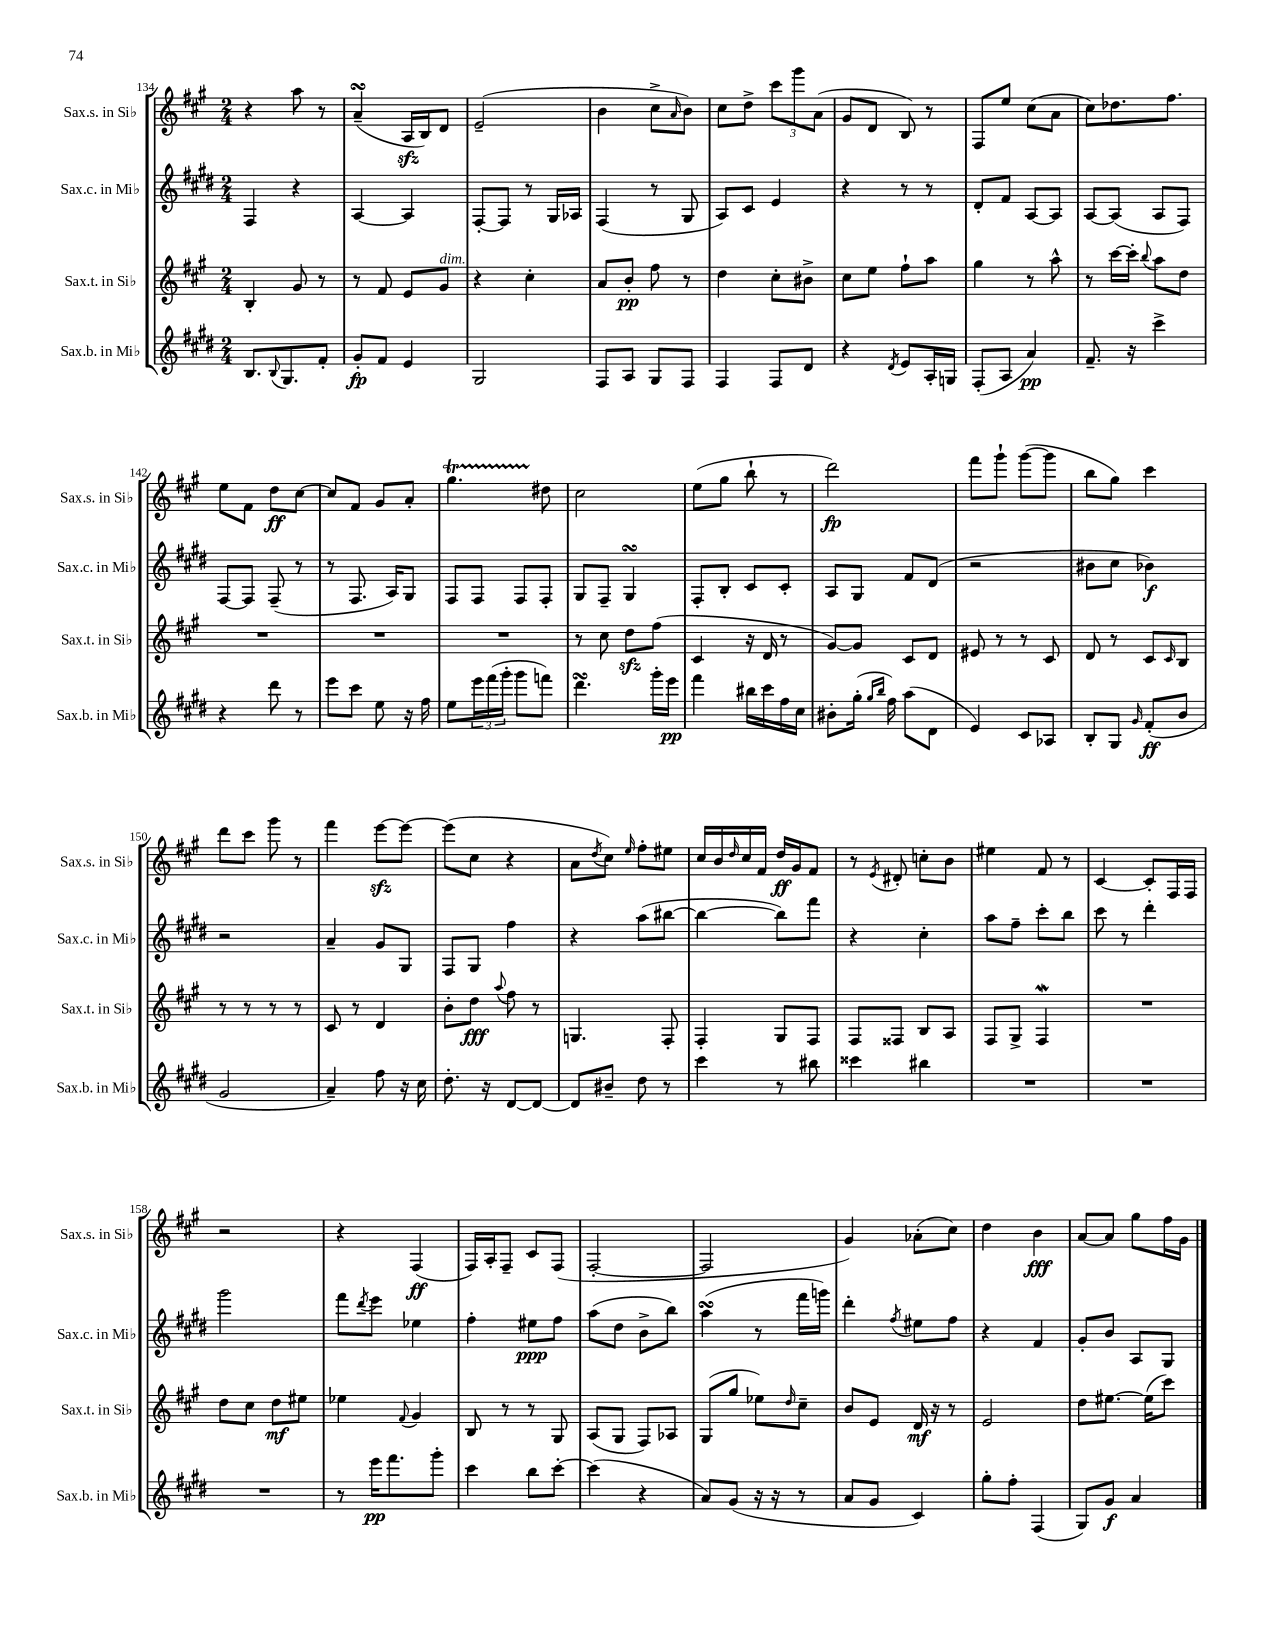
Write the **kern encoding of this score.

**kern	**dynam	**kern	**dynam	**kern	**dynam	**kern	**dynam
*part4	*part4	*part3	*part3	*part2	*part2	*part1	*part1
*staff4	*staff4	*staff3	*staff3	*staff2	*staff2	*staff1	*staff1
*I"Sax.b. in Mi♭	*	*I"Sax.t. in Si♭	*	*I"Sax.c. in Mi♭	*	*I"Sax.s. in Si♭	*
*I'Sax.b. in Mi♭	*	*I'Sax.t. in Si♭	*	*I'Sax.c. in Mi♭	*	*I'Sax.s. in Si♭	*
*clefG2	*	*clefG2	*	*clefG2	*	*clefG2	*
*k[f#c#g#d#]	*	*k[f#c#g#]	*	*k[f#c#g#d#]	*	*k[f#c#g#]	*
*M2/4	*	*M2/4	*	*M2/4	*	*M2/4	*
=134	=134	=134	=134	=134	=134	=134	=134
8.B/L	.	4B'/	.	4F#/	.	4r	.
8qqB/	.	.	.	.	.	.	.
8.G#/	.	.	.	.	.	.	.
.	.	8g#/	.	4r	.	8aa\	.
8f#'/J	.	8r	.	.	.	8r	.
=135	=135	=135	=135	=135	=135	=135	=135
8g#'/L	fp	8r	.	[4A/	.	(4asSSs~/	.
8f#/J	.	8f#/	.	.	.	.	.
4e/	.	8e/L	.	4A/]	.	16Azz/LL	.
.	.	.	.	.	.	16B/J)	.
!	!	!LO:TX:a:i:t=dim.	!	!	!	!	!
.	.	8g#/J	.	.	.	8d/J	.
=136	=136	=136	=136	=136	=136	=136	=136
2G#/	.	4r	.	[8F#'/L	.	(2e~/	.
.	.	.	.	8F#/J]	.	.	.
.	.	4cc#'\	.	8r	.	.	.
.	.	.	.	16G#/LL	.	.	.
.	.	.	.	16A-X/JJ	.	.	.
=137	=137	=137	=137	=137	=137	=137	=137
8F#/L	.	8a/L	.	(4F#/	.	4b\	.
8A/J	.	8b'/J	pp	.	.	.	.
8G#/L	.	8ff#\	.	8r	.	8cc#^\L	.
.	.	.	.	.	.	16qqa/	.
8F#/J	.	8r	.	8G#/	.	8b\J)	.
=138	=138	=138	=138	=138	=138	=138	=138
4F#/	.	4dd\	.	8A/L)	.	8cc#\L	.
.	.	.	.	8c#/J	.	8dd^\J	.
8F#/L	.	8cc#'\L	.	4e/	.	12ccc#\L	.
.	.	.	.	.	.	12ggg#\	.
8d#/J	.	8b#X^\J	.	.	.	.	.
.	.	.	.	.	.	(12a\J	.
=139	=139	=139	=139	=139	=139	=139	=139
4r	.	8cc#\L	.	4r	.	8g#/L	.
.	.	8ee\J	.	.	.	8d/J	.
8qd#/	.	.	.	.	.	.	.
8e/L	.	8ff#`\L	.	8r	.	8B/)	.
16A'/L	.	8aa\J	.	8r	.	8r	.
16Gn/JJ	.	.	.	.	.	.	.
=140	=140	=140	=140	=140	=140	=140	=140
(8F#'/L	.	4gg#\	.	8d#'/L	.	8F#/L	.
8A/J	.	.	.	8f#/J	.	8ee/J	.
4a/)	pp	8r	.	[8A/L	.	(8cc#\L	.
.	.	8aa^^\	.	8A/J]	.	8a\J	.
=141	=141	=141	=141	=141	=141	=141	=141
8.f#~/	.	8r	.	[8A/L	.	8cc#\L)	.
.	.	[16ccc#\LL	.	(8A/J]	.	8.dd-X\	.
16r	.	16ccc#'\JJ]	.	.	.	.	.
.	.	8qqbb/	.	.	.	.	.
4ccc#^\	.	8aa\L	.	8A/L	.	.	.
.	.	.	.	.	.	8.ff#\J	.
.	.	8dd\J	.	8F#/J)	.	.	.
!!LO:LB:g=z
=142	=142	=142	=142	=142	=142	=142	=142
4r	.	2r	.	[8F#/L	.	8ee\L	.
.	.	.	.	8F#/J]	.	8f#\J	.
8ddd#\	.	.	.	(8F#~/	.	8dd\L	ff
8r	.	.	.	8r	.	[8cc#\J	.
=143	=143	=143	=143	=143	=143	=143	=143
8eee\L	.	2r	.	8r	.	8cc#/L]	.
8ccc#\J	.	.	.	8.F#/	.	8f#/J	.
8ee\	.	.	.	.	.	8g#/L	.
.	.	.	.	16A/KL)	.	.	.
16r	.	.	.	8G#/J	.	8a'/J	.
16ff#\	.	.	.	.	.	.	.
=144	=144	=144	=144	=144	=144	=144	=144
8ee\L	.	2r	.	8F#/L	.	4.gg#t\	.
24eee\L	.	.	.	8F#/J	.	.	.
(24fff#\	.	.	.	.	.	.	.
24ggg#'\JJ	.	.	.	.	.	.	.
8ggg#\L	.	.	.	8F#/L	.	.	.
8fffn\J)	.	.	.	8F#'/J	.	8dd#X\	.
=145	=145	=145	=145	=145	=145	=145	=145
4.ddd#sSsS\	.	8r	.	8G#/L	.	2cc#\	.
.	.	8cc#\	.	8F#~/J	.	.	.
.	.	8ddzz\L	.	4G#sSsS/	.	.	.
16ggg#'\LL	.	(8ff#\J	.	.	.	.	.
16eee\JJ	pp	.	.	.	.	.	.
=146	=146	=146	=146	=146	=146	=146	=146
4fff#\	.	4c#/	.	8F#'/L	.	(8ee\L	.
.	.	.	.	8B'/J	.	8gg#\J	.
16bb#X\LL	.	16r	.	8c#/L	.	8bb`\	.
16ccc#\	.	16d/	.	.	.	.	.
16ff#\	.	8r	.	8c#'/J	.	8r	.
16cc#\JJ	.	.	.	.	.	.	.
=147	=147	=147	=147	=147	=147	=147	=147
8b#X'\L	.	[8g#/L)	.	8A/L	.	2ddd\)	fp
(16gg#'\Jk	.	8g#/J]	.	8G#/J	.	.	.
16qqgg#/LL	.	.	.	.	.	.	.
16qqbb/JJ	.	.	.	.	.	.	.
16ff#\)	.	.	.	.	.	.	.
(8aa\L	.	8c#/L	.	8f#/L	.	.	.
8d#\J	.	8d/J	.	(8d#/J	.	.	.
=148	=148	=148	=148	=148	=148	=148	=148
4e/)	.	8e#X/	.	2r	.	8fff#\L	.
.	.	8r	.	.	.	8ggg#`\J	.
8c#/L	.	8r	.	.	.	([8ggg#\L	.
8A-X/J	.	8c#/	.	.	.	8ggg#\J]	.
=149	=149	=149	=149	=149	=149	=149	=149
8B'/L	.	8d/	.	8b#X\L	.	8bb\L	.
8G#/J	.	8r	.	8cc#\J	.	8gg#\J)	.
16qqg#/	.	.	.	.	.	.	.
(8f#'/L	ff	8c#/L	.	4b-X\)	f	4ccc#\	.
.	.	16qqc#/	.	.	.	.	.
8b/J	.	8B/J	.	.	.	.	.
!!LO:LB:g=z
=150	=150	=150	=150	=150	=150	=150	=150
2g#/	.	8r	.	2r	.	8ddd\L	.
.	.	8r	.	.	.	8ccc#\J	.
.	.	8r	.	.	.	8ggg#\	.
.	.	8r	.	.	.	8r	.
=151	=151	=151	=151	=151	=151	=151	=151
4a~/)	.	8c#/	.	4a~/	.	4fff#\	.
.	.	8r	.	.	.	.	.
8ff#\	.	4d/	.	8g#/L	.	[8eeezz\L	.
16r	.	.	.	8G#/J	.	8eee\J_	.
16cc#\	.	.	.	.	.	.	.
=152	=152	=152	=152	=152	=152	=152	=152
8.dd#'\	.	8b'\L	.	8F#/L	.	(8eee\L]	.
.	.	8dd\J	fff	8G#/J	.	8cc#\J	.
16r	.	.	.	.	.	.	.
.	.	8qqaa/	.	.	.	.	.
[8d#/L	.	8ff#\	.	4ff#\	.	4r	.
8d#/J_	.	8r	.	.	.	.	.
=153	=153	=153	=153	=153	=153	=153	=153
8d#/L]	.	4.Gn/	.	4r	.	8a\L	.
.	.	.	.	.	.	8qdd/	.
8b#X~/J	.	.	.	.	.	8cc#\J)	.
.	.	.	.	.	.	16qqee/	.
8dd#\	.	.	.	(8aa\L	.	8ff#'\L	.
8r	.	8F#'/	.	[8bb#X\J	.	8ee#X\J	.
=154	=154	=154	=154	=154	=154	=154	=154
4ccc#\	.	4F#'/	.	4bb#\_	.	16cc#/LL	.
.	.	.	.	.	.	16b/	.
.	.	.	.	.	.	16qqdd/	.
.	.	.	.	.	.	16cc#/	.
.	.	.	.	.	.	16f#/JJ	.
8r	.	8G#/L	.	8bb#\L])	.	16dd/LL	ff
.	.	.	.	.	.	16g#/J	.
8bb#X\	.	8F#/J	.	8fff#\J	.	8f#/J	.
=155	=155	=155	=155	=155	=155	=155	=155
4ccc##X\	.	8F#/L	.	4r	.	8r	.
.	.	.	.	.	.	8qe/	.
.	.	8F##X/J	.	.	.	8d#X'/	.
4bb#X\	.	8B/L	.	4cc#'\	.	8ccn'\L	.
.	.	8A/J	.	.	.	8b\J	.
=156	=156	=156	=156	=156	=156	=156	=156
2r	.	8F#/L	.	8aa\L	.	4ee#X\	.
.	.	8G#^/J	.	8ff#~\J	.	.	.
.	.	4F#W/	.	8ccc#'\L	.	8f#/	.
.	.	.	.	8bb\J	.	8r	.
=157	=157	=157	=157	=157	=157	=157	=157
2r	.	2r	.	8ccc#\	.	[4c#/	.
.	.	.	.	8r	.	.	.
.	.	.	.	4ddd#'\	.	8c#'/L]	.
.	.	.	.	.	.	16F#/L	.
.	.	.	.	.	.	16F#/JJ	.
!!LO:LB:g=z
=158	=158	=158	=158	=158	=158	=158	=158
2r	.	8dd\L	.	2ggg#\	.	2r	.
.	.	8cc#\J	.	.	.	.	.
.	.	8dd\L	mf	.	.	.	.
.	.	8ee#X\J	.	.	.	.	.
=159	=159	=159	=159	=159	=159	=159	=159
8r	.	4ee-X\	.	8fff#\L	.	4r	.
.	.	.	.	8qddd#/	.	.	.
16eee\KL	pp	.	.	8eee\J	.	.	.
8.fff#\	.	.	.	.	.	.	.
.	.	8qqf#/	.	.	.	.	.
.	.	4g#/	.	4ee-X\	.	(4F#/	ff
8ggg#'\J	.	.	.	.	.	.	.
=160	=160	=160	=160	=160	=160	=160	=160
4ccc#\	.	8B/	.	4ff#'\	.	16F#/LL)	.
.	.	.	.	.	.	16A'/J	.
.	.	8r	.	.	.	8F#~/J	.
8bb\L	.	8r	.	8ee#X\L	ppp	8c#/L	.
[8ccc#'\J	.	8G#/	.	8ff#\J	.	(8F#/J	.
=161	=161	=161	=161	=161	=161	=161	=161
(4ccc#\]	.	(8A/L	.	(8aa\L	.	[2F#'/	.
.	.	8G#/J	.	8dd#\J	.	.	.
4r	.	8F#/L)	.	8b^\L	.	.	.
.	.	8A-X/J	.	8bb\J)	.	.	.
=162	=162	=162	=162	=162	=162	=162	=162
8a/L)	.	(8G#/L	.	(4aasSSs\	.	2F#/]	.
(8g#/J	.	8gg#/J	.	.	.	.	.
16r	.	8ee-X\L)	.	8r	.	.	.
16r	.	.	.	.	.	.	.
.	.	16qqdd/	.	.	.	.	.
8r	.	8cc#~\J	.	16fff#\LL	.	.	.
.	.	.	.	16gggn\JJ)	.	.	.
=163	=163	=163	=163	=163	=163	=163	=163
8a/L	.	8b/L	.	4ddd#'\	.	4g#/)	.
8g#/J	.	8e/J	.	.	.	.	.
.	.	.	.	8qff#/	.	.	.
4c#/)	.	16d/	mf	8ee#X\L	.	(8a-X'\L	.
.	.	16r	.	.	.	.	.
.	.	8r	.	8ff#\J	.	8cc#\J)	.
=164	=164	=164	=164	=164	=164	=164	=164
8gg#'\L	.	2e/	.	4r	.	4dd\	.
8ff#'\J	.	.	.	.	.	.	.
(4F#/	.	.	.	4f#/	.	4b\	fff
=165	=165	=165	=165	=165	=165	=165	=165
8G#/L)	.	8dd\L	.	8g#'/L	.	[8a/L	.
8g#/J	f	[8.ee#X\J	.	8b/J	.	8a/J]	.
4a/	.	.	.	8A/L	.	8gg#\L	.
.	.	(16ee#\KL]	.	.	.	.	.
.	.	8ccc#\J)	.	8G#/J	.	16ff#\L	.
.	.	.	.	.	.	16g#\JJ	.
==	==	==	==	==	==	==	==
*-	*-	*-	*-	*-	*-	*-	*-
